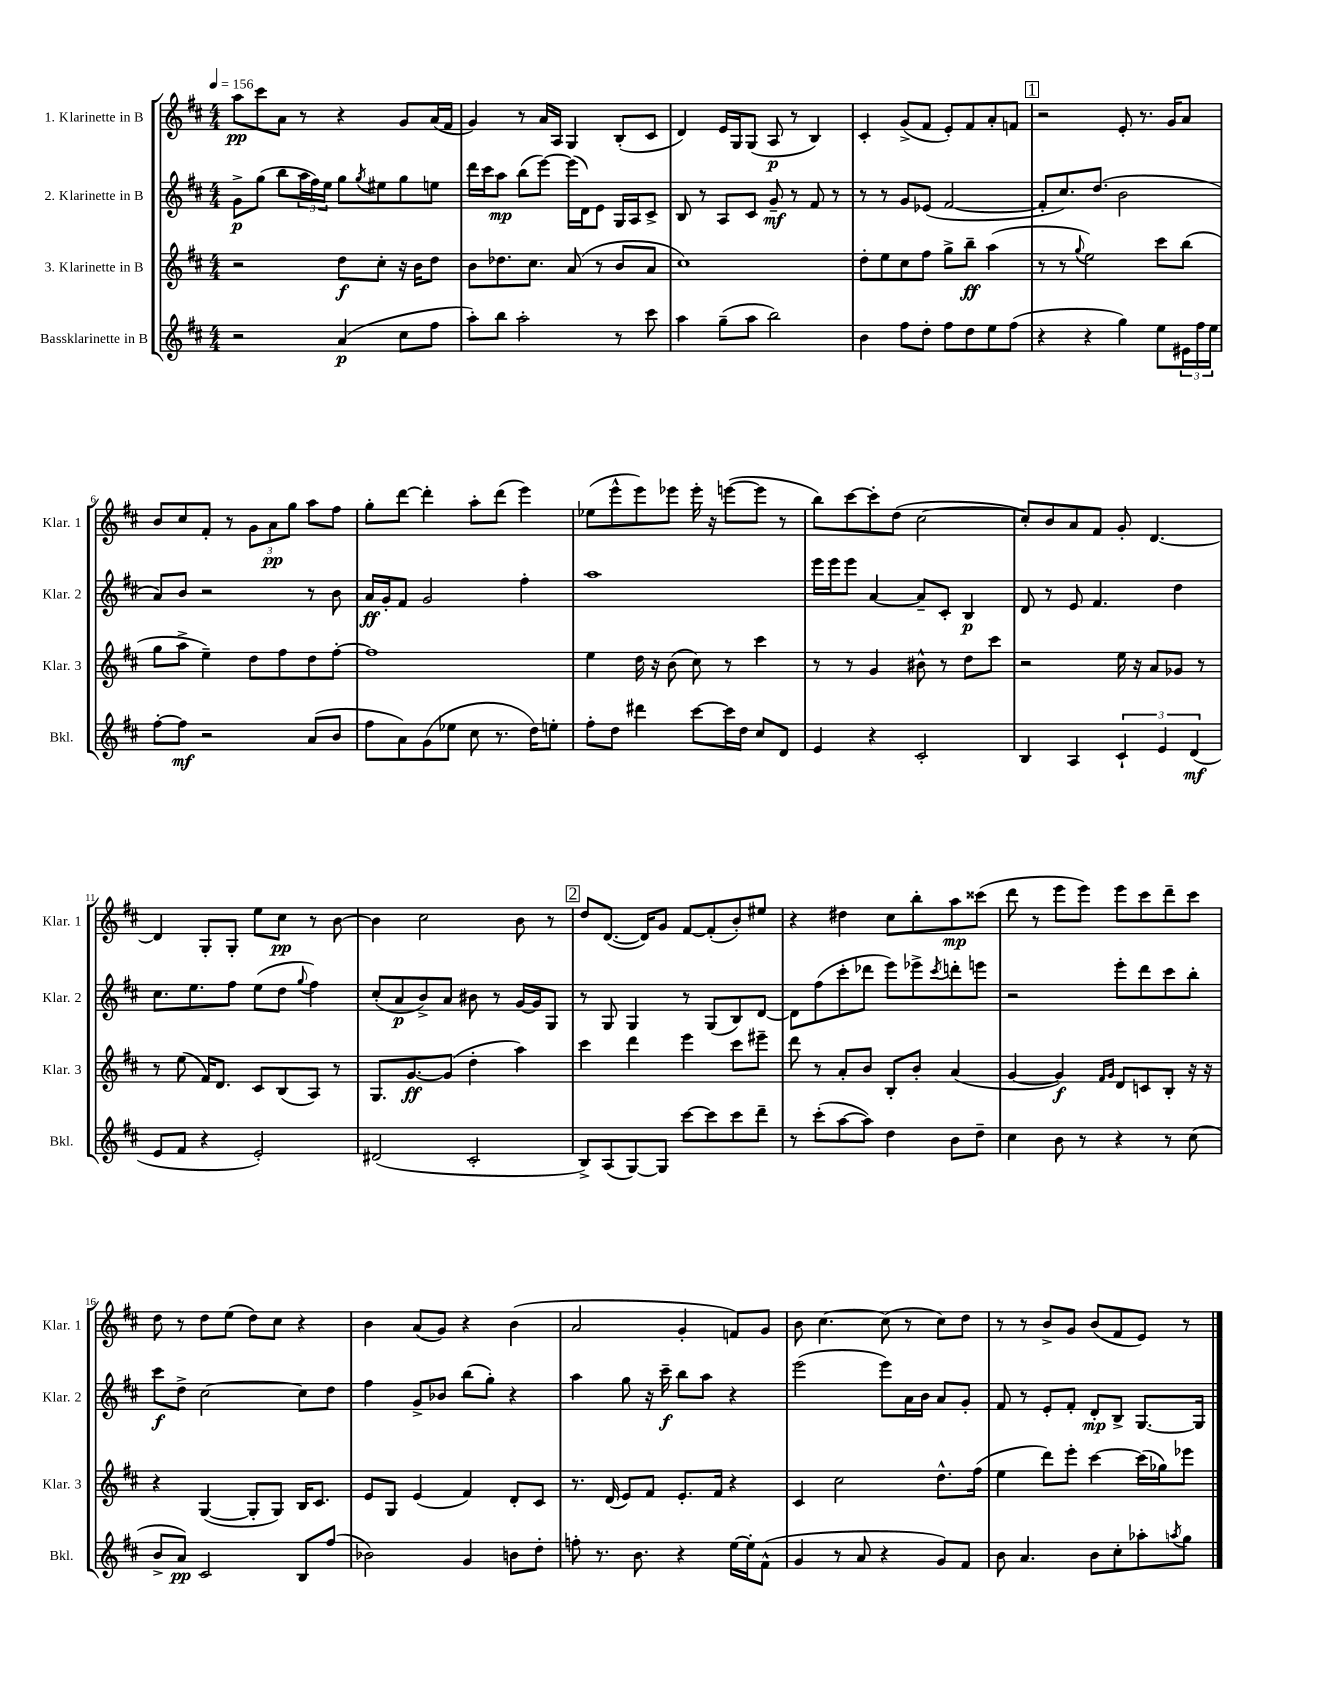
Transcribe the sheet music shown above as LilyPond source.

<<
\new StaffGroup <<
\new Staff = "s0" \with { instrumentName = "1. Klarinette in B" shortInstrumentName = "Klar. 1" } {
    \clef treble \key d \major \numericTimeSignature \time 4/4 \tempo 4 = 156
    a''8\pp cis'''8 a'8 r8 r4 g'8 a'16( fis'16 |
    g'4) r8 a'16 a16 g4 b8-.( cis'8 |
    d'4) e'16 g16 g8( a8\p r8 b4) |
    cis'4-. g'8->( fis'8 e'8-.) fis'8 a'8-. f'8 |
    \mark \markup { \box "1" } r2 e'8-. r8. g'16 a'8 |
    b'8 cis''8 fis'8-. r8 \tuplet 3/2 { g'8 a'8\pp g''8 } a''8 fis''8 |
    g''8-. d'''8~ d'''4-. a''8-. d'''8( e'''4) |
    ees''8( e'''8-^ e'''8) ees'''8 ees'''16-. r16 e'''8~( e'''8 r8 |
    b''8) cis'''8~ cis'''8-. d''8( cis''2~ |
    cis''8-.) b'8 a'8 fis'8 g'8-. d'4.~ |
    d'4 g8-. g8-. e''8 cis''8\pp r8 b'8~ |
    b'4 cis''2 b'8 r8 |
    \mark \markup { \box "2" } d''8 d'8.~( d'16) g'8 fis'8~ fis'8-.( b'8-.) eis''8 |
    r4 dis''4 cis''8 b''8-. a''8\mp cisis'''8( |
    d'''8 r8 e'''8 e'''8) e'''8 cis'''8 d'''8-- cis'''8 |
    d''8 r8 d''8 e''8( d''8) cis''8 r4 |
    b'4 a'8( g'8) r4 b'4( |
    a'2 g'4-. f'8) g'8 |
    b'8 cis''4.~ cis''8( r8 cis''8) d''8 |
    r8 r8 b'8-> g'8 b'8( fis'8 e'8) r8 \bar "|." |
}
\new Staff = "s1" \with { instrumentName = "2. Klarinette in B" shortInstrumentName = "Klar. 2" } {
    \clef treble \key d \major \numericTimeSignature \time 4/4
    g'8->\p g''8( b''8 \tuplet 3/2 { a''16 fis''16) e''16 } g''8 \acciaccatura { g''8 } eis''8 g''8 e''8 |
    d'''16 cis'''16 a''8\mp b''8( e'''8~) e'''16( d'16) e'8 g16 a16 cis'8-> |
    b8 r8 a8 cis'8 g'8--\mf r8 fis'8 r8 |
    r8 r8 g'8 ees'8( fis'2~ |
    \mark \markup { \box "1" } fis'8-. cis''8.) d''8.( b'2 |
    a'8) b'8 r2 r8 b'8 |
    a'16\ff g'16-. fis'8 g'2 fis''4-. |
    a''1 |
    e'''16 e'''16 e'''8 a'4~ a'8-- cis'8-. b4\p |
    d'8 r8 e'8 fis'4. d''4 |
    cis''8. e''8. fis''8 e''8( d''8 \appoggiatura { g''8 } fis''4) |
    cis''8-.( a'8\p b'8->) a'8 bis'8 r8 g'16~ g'16 g8 |
    \mark \markup { \box "2" } r8 g8 g4 r8 g8( b8) d'8~ |
    d'8 fis''8( cis'''8-. des'''8 e'''8) ees'''8-> \acciaccatura { cis'''8 } d'''8-. e'''8 |
    r2 e'''8-. d'''8 cis'''8 b''8-. |
    cis'''8\f d''8-> cis''2~ cis''8 d''8 |
    fis''4 g'8-> bes'8 b''8( g''8-.) r4 |
    a''4 g''8 r16 cis'''16--\f b''8 a''8 r4 |
    e'''2( e'''8) a'16 b'16 a'8 g'8-. |
    fis'8 r8 e'8-. fis'8-. d'8-.\mp b8-> g8.~ g16 \bar "|." |
}
\new Staff = "s2" \with { instrumentName = "3. Klarinette in B" shortInstrumentName = "Klar. 3" } {
    \clef treble \key d \major \numericTimeSignature \time 4/4
    r2 d''8\f cis''8-. r16 b'16 d''8 |
    b'8 des''8. cis''8. a'8( r8 b'8 a'8 |
    cis''1) |
    d''8-. e''8 cis''8 fis''8 g''8-> b''8--\ff a''4( |
    \mark \markup { \box "1" } r8 r8 \appoggiatura { g''8 } e''2) cis'''8 b''8( |
    g''8 a''8-> e''4--) d''8 fis''8 d''8 fis''8~-. |
    fis''1 |
    e''4 d''16 r16 b'8( cis''8) r8 cis'''4 |
    r8 r8 g'4 bis'8-^ r8 d''8 cis'''8 |
    r2 e''16 r16 a'8 ges'8 r8 |
    r8 e''8( fis'16) d'8. cis'8 b8( a8) r8 |
    g8. g'8.~\ff g'8( d''4-. a''4) |
    \mark \markup { \box "2" } cis'''4 d'''4 e'''4 cis'''8 eis'''8-- |
    d'''8 r8 a'8-. b'8 b8-. b'8-. a'4( |
    g'4~ g'4\f) \grace { fis'16 g'16 } d'8 c'8 b8-. r16 r16 |
    r4 g4~( g8-. g8) b16 cis'8. |
    e'8 g8 e'4( fis'4) d'8-. cis'8 |
    r8. d'16( e'8) fis'8 e'8.-. fis'16 r4 |
    cis'4 cis''2 d''8.-^ fis''16( |
    e''4 d'''8) e'''8-. cis'''4~ cis'''16( ges''16) ees'''8 \bar "|." |
}
\new Staff = "s3" \with { instrumentName = "Bassklarinette in B" shortInstrumentName = "Bkl." } {
    \clef treble \key d \major \numericTimeSignature \time 4/4
    r2 a'4\p( cis''8 fis''8 |
    a''8-.) b''8 a''2-. r8 cis'''8 |
    a''4 g''8--( a''8 b''2) |
    b'4 fis''8 d''8-. fis''8 d''8 e''8 fis''8( |
    \mark \markup { \box "1" } r4 r4 g''4) e''8 \tuplet 3/2 { eis'16 fis''16 e''16 } |
    fis''8~-. fis''8\mf r2 a'8( b'8 |
    fis''8 a'8) g'8( ees''8 cis''8 r8. d''16) e''8-. |
    fis''8-. d''8 dis'''4 cis'''8~ cis'''16 d''16 cis''8 d'8 |
    e'4 r4 cis'2-. |
    b4 a4 \tuplet 3/2 { cis'4-! e'4 d'4\mf( } |
    e'8 fis'8 r4 e'2-.) |
    dis'2( cis'2-. |
    \mark \markup { \box "2" } b8->) a8( g8~) g8 cis'''8~ cis'''8 cis'''8 d'''8-- |
    r8 cis'''8-.( a''8~ a''8) d''4 b'8 d''8-- |
    cis''4 b'8 r8 r4 r8 cis''8( |
    b'8-> a'8\pp) cis'2 b8 fis''8( |
    bes'2) g'4 b'8 d''8-. |
    f''8-. r8. b'8. r4 e''16~ e''16-. fis'8-^( |
    g'4 r8 a'8 r4 g'8) fis'8 |
    b'8 a'4. b'8 cis''8-. aes''8-. \acciaccatura { a''8 } g''8 \bar "|." |
}
>>
>>
